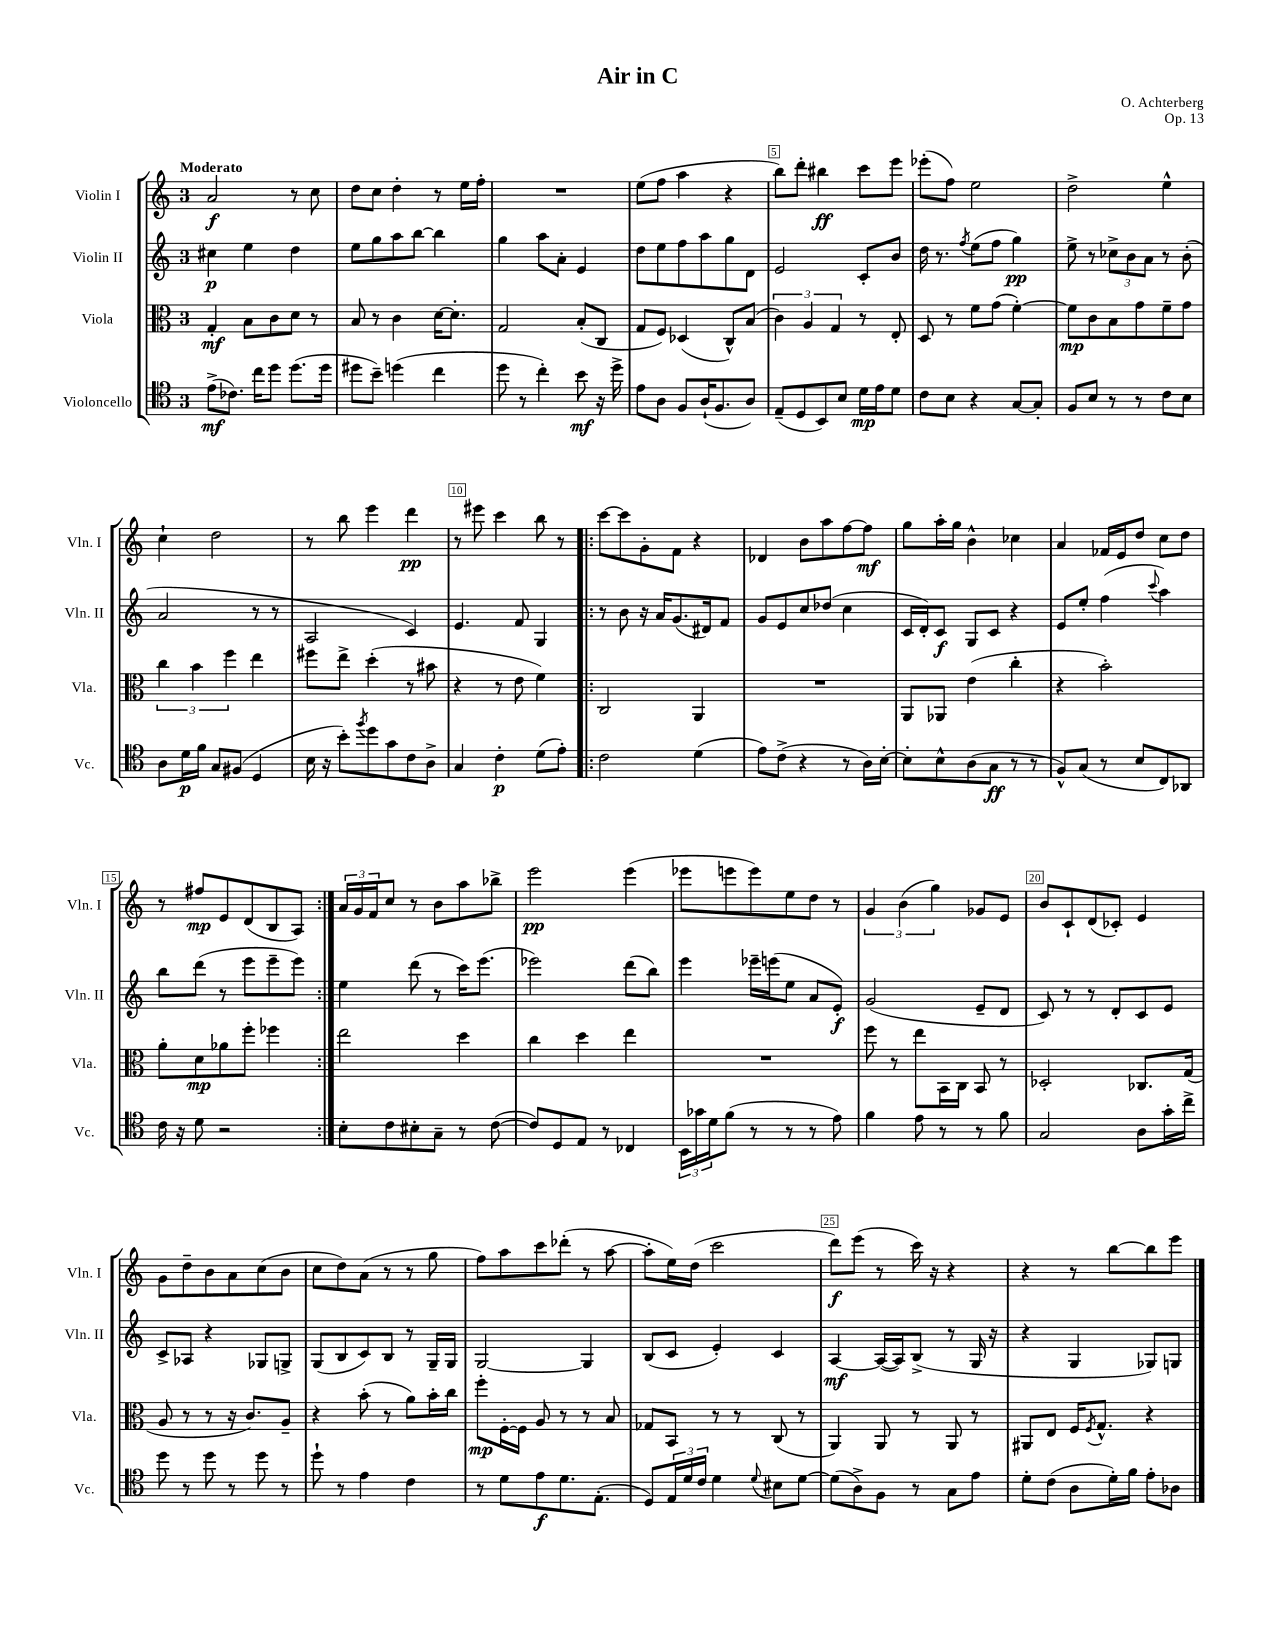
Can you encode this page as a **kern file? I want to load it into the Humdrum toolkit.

**kern	**dynam	**kern	**dynam	**kern	**dynam	**kern	**dynam
*part4	*part4	*part3	*part3	*part2	*part2	*part1	*part1
*staff4	*staff4	*staff3	*staff3	*staff2	*staff2	*staff1	*staff1
*I"Violoncello	*	*I"Viola	*	*I"Violin II	*	*I"Violin I	*
*I'Vc.	*	*I'Vla.	*	*I'Vln. II	*	*I'Vln. I	*
*clefC4	*	*clefC3	*	*clefG2	*	*clefG2	*
*k[]	*	*k[]	*	*k[]	*	*k[]	*
*M3/4	*	*M3/4	*	*M3/4	*	*M3/4	*
=1	=1	=1	=1	=1	=1	=1	=1
!	!	!	!	!	!	!LO:TX:a:B:t=Moderato	!
(8e^\L	mf	4G'/	mf	4cc#X\	p	2a/	f
8.c-X\J)	.	.	.	.	.	.	.
.	.	8B\L	.	4ee\	.	.	.
16cc\KL	.	.	.	.	.	.	.
8dd\J	.	8c\	.	.	.	.	.
(8.dd\L	.	8d\J	.	4dd\	.	8r	.
.	.	8r	.	.	.	8cc\	.
16dd\Jk	.	.	.	.	.	.	.
=2	=2	=2	=2	=2	=2	=2	=2
8dd#X\L	.	8B/	.	8ee\L	.	8dd\L	.
8b~\J)	.	8r	.	8gg\	.	8cc\J	.
(4ddn\	.	4c\	.	8aa\	.	4dd'\	.
.	.	.	.	[8bb\J	.	.	.
4cc\	.	[16d\KL	.	4bb\]	.	8r	.
.	.	8.d'\J]	.	.	.	.	.
.	.	.	.	.	.	16ee\LL	.
.	.	.	.	.	.	16ff'\JJ	.
=3	=3	=3	=3	=3	=3	=3	=3
8dd\	.	2G/	.	4gg\	.	2.r	.
8r	.	.	.	.	.	.	.
4cc'\)	.	.	.	8aa\L	.	.	.
.	.	.	.	8a'\J	.	.	.
8b\	mf	(8B'/L	.	4e/	.	.	.
16r	.	8C/J	.	.	.	.	.
16dd^\	.	.	.	.	.	.	.
=4	=4	=4	=4	=4	=4	=4	=4
8e\L	.	8G/L	.	8dd\L	.	(8ee\L	.
8A\J	.	8F/J)	.	8ee\	.	8ff\J	.
8F/L	.	(4D-X/	.	8ff\	.	4aa\	.
(16A`/K	.	.	.	8aa\	.	.	.
8.F/	.	.	.	.	.	.	.
.	.	8C^^/L)	.	8gg\	.	4r	.
8A/J)	.	(8B/J	.	8d\J	.	.	.
=5	=5	=5	=5	=5	=5	=5	=5
(8E~/L	.	6c\)	.	2e/	.	8bb\L)	.
8D/	.	.	.	.	.	8ddd'\J	.
.	.	6A/	.	.	.	.	.
8BB/)	.	.	.	.	.	4bb#X\	ff
.	.	6G/	.	.	.	.	.
8B/J	.	.	.	.	.	.	.
16d\LL	mp	8r	.	8c'/L	.	8ccc\L	.
16e\J	.	.	.	.	.	.	.
8d\J	.	8E'/	.	8b/J	.	8eee\J	.
=6	=6	=6	=6	=6	=6	=6	=6
8c\L	.	8D/	.	16dd\	.	(8eee-X'\L	.
.	.	.	.	8.r	.	.	.
8B\J	.	8r	.	.	.	8ff\J)	.
.	.	.	.	8qff/	.	.	.
4r	.	8f\L	.	(8ee\L	.	2ee\	.
.	.	(8g\J	.	8ff\J	.	.	.
[8G/L	.	[4f'\)	.	4gg\)	pp	.	.
8G'/J]	.	.	.	.	.	.	.
=7	=7	=7	=7	=7	=7	=7	=7
8F/L	.	8f\L]	mp	8ee^\	.	2dd^\	.
8B/J	.	8c\	.	8r	.	.	.
8r	.	8B\	.	12cc-X^\L	.	.	.
.	.	.	.	12b\	.	.	.
8r	.	8g\	.	.	.	.	.
.	.	.	.	12a\J	.	.	.
8c\L	.	8f~\	.	8r	.	4ee^^\	.
8B\J	.	8g\J	.	(8b'\	.	.	.
!!LO:LB:g=z
=8	=8	=8	=8	=8	=8	=8	=8
8A\L	.	6cc\	.	2a/	.	4cc`\	.
16d\L	p	.	.	.	.	.	.
.	.	6b\	.	.	.	.	.
16f\JJ	.	.	.	.	.	.	.
8G/L	.	.	.	.	.	2dd\	.
.	.	6ff\	.	.	.	.	.
(8F#X/J	.	.	.	.	.	.	.
4D/	.	4ee\	.	8r	.	.	.
.	.	.	.	8r	.	.	.
=9	=9	=9	=9	=9	=9	=9	=9
16B\	.	8ff#X\L	.	2A/	.	8r	.
16r	.	.	.	.	.	.	.
8b'\L)	.	8ee^\J	.	.	.	8bb\	.
8qff/	.	.	.	.	.	.	.
8dd\	.	(4dd'\	.	.	.	4eee\	.
8g\	.	.	.	.	.	.	.
8c\	.	8r	.	4c/)	.	4ddd\	pp
8A^\J	.	8b#X\	.	.	.	.	.
=10	=10	=10	=10	=10	=10	=10	=10
4G/	.	4r	.	4.e/	.	8r	.
.	.	.	.	.	.	8eee#X\	.
4c'\	p	8r	.	.	.	4ccc\	.
.	.	8e\	.	8f/	.	.	.
(8d\L	.	4f\)	.	4G/	.	8bb\	.
8e'\J)	.	.	.	.	.	8r	.
=11!|:	=11!|:	=11!|:	=11!|:	=11!|:	=11!|:	=11!|:	=11!|:
2c\	.	2C/	.	8r	.	[8ccc\L	.
.	.	.	.	8b\	.	8ccc\]	.
.	.	.	.	16r	.	8g'\	.
.	.	.	.	16a/KL	.	.	.
.	.	.	.	(8.g/	.	8f\J	.
(4d\	.	4AA/	.	.	.	4r	.
.	.	.	.	16d#X/k)	.	.	.
.	.	.	.	8f/J	.	.	.
=12	=12	=12	=12	=12	=12	=12	=12
8e\L)	.	2.r	.	8g/L	.	4d-X/	.
(8c^\J	.	.	.	8e/	.	.	.
4r	.	.	.	8cc/	.	8b\L	.
.	.	.	.	(8dd-X/J	.	8aa\	.
8r	.	.	.	4cc\	.	[8ff\	.
16A\LL)	.	.	.	.	.	8ff\J]	mf
[16B'\JJ	.	.	.	.	.	.	.
=13	=13	=13	=13	=13	=13	=13	=13
8B'\L]	.	8AA/L	.	16c/LL	.	8gg\L	.
.	.	.	.	16d'/J)	.	.	.
8B^^\	.	8AA-X/J	.	8c/J	f	16aa'\L	.
.	.	.	.	.	.	16gg\JJ	.
(8A\	.	(4e\	.	8G/L	.	4b^^\	.
8G\J	ff	.	.	8c/J	.	.	.
8r	.	4cc'\	.	4r	.	4cc-X\	.
8r	.	.	.	.	.	.	.
=14	=14	=14	=14	=14	=14	=14	=14
8F^^/L)	.	4r	.	8e/L	.	4a/	.
(8G/J	.	.	.	8ee'/J	.	.	.
8r	.	2b'\)	.	(4ff\	.	16f-X/LL	.
.	.	.	.	.	.	16e/J	.
8B/L	.	.	.	.	.	8dd/J	.
.	.	.	.	8qqccc/	.	.	.
8C/)	.	.	.	4aa\)	.	8cc\L	.
8AA-X/J	.	.	.	.	.	8dd\J	.
!!LO:LB:g=z
=15	=15	=15	=15	=15	=15	=15	=15
16c\	.	8a'\L	.	8bb\L	.	8r	.
16r	.	.	.	.	.	.	.
8d\	.	8d\	mp	(8ddd\J	.	8ff#X/L	mp
2r	.	8a-X\	.	8r	.	8e/	.
.	.	8ff'\J	.	8eee\L	.	(8d/	.
.	.	4ff-X\	.	8eee~\	.	8B/	.
.	.	.	.	8eee\J)	.	8A/J)	.
=16:|!	=16:|!	=16:|!	=16:|!	=16:|!	=16:|!	=16:|!	=16:|!
8B'\L	.	2ee\	.	4ee\	.	24a/LL	.
.	.	.	.	.	.	24g/	.
.	.	.	.	.	.	24f/J	.
8c\	.	.	.	.	.	8cc/J	.
8B#X'\	.	.	.	(8ddd\	.	8r	.
8G~\J	.	.	.	8r	.	8b\L	.
8r	.	4dd\	.	16ccc\KL)	.	8aa\	.
.	.	.	.	(8.eee\J	.	.	.
([8c\	.	.	.	.	.	8bb-X^\J	.
=17	=17	=17	=17	=17	=17	=17	=17
8c/L])	.	4cc\	.	2eee-X\)	.	2eee\	pp
8D/	.	.	.	.	.	.	.
8E/J	.	4dd\	.	.	.	.	.
8r	.	.	.	.	.	.	.
4C-X/	.	4ee\	.	(8ddd\L	.	(4eee\	.
.	.	.	.	8bb\J)	.	.	.
=18	=18	=18	=18	=18	=18	=18	=18
24BB\LL	.	2.r	.	4eee\	.	8eee-X\L	.
24g-X\	.	.	.	.	.	.	.
24d\J	.	.	.	.	.	.	.
(8f\J	.	.	.	.	.	8eeen\	.
8r	.	.	.	16eee-X~\LL	.	8eee\)	.
.	.	.	.	(16eeen\J	.	.	.
8r	.	.	.	8ee\J	.	8ee\	.
8r	.	.	.	8a/L	.	8dd\J	.
8e\)	.	.	.	8e'/J)	f	8r	.
=19	=19	=19	=19	=19	=19	=19	=19
4f\	.	8ff\	.	(2g/	.	6g/	.
.	.	8r	.	.	.	.	.
.	.	.	.	.	.	(6b\	.
8e\	.	8ee\L	.	.	.	.	.
.	.	.	.	.	.	6gg\)	.
8r	.	16BB\L	.	.	.	.	.
.	.	16C\JJ	.	.	.	.	.
8r	.	8BB/	.	8e~/L	.	8g-X/L	.
8f\	.	8r	.	8d/J	.	8e/J	.
=20	=20	=20	=20	=20	=20	=20	=20
2G/	.	2D-X'/	.	8c/)	.	8b/L	.
.	.	.	.	8r	.	8c`/	.
.	.	.	.	8r	.	(8d/	.
.	.	.	.	8d'/L	.	8c-X'/J)	.
8A\L	.	8.C-X/L	.	8c/	.	4e/	.
16g'\L	.	.	.	8e/J	.	.	.
16cc^\JJ	.	(16G/Jk	.	.	.	.	.
!!LO:LB:g=z
=21	=21	=21	=21	=21	=21	=21	=21
8dd\	.	8A/	.	8c^/L	.	8g\L	.
8r	.	8r	.	8A-X/J	.	8dd~\	.
8dd\	.	8r	.	4r	.	8b\	.
8r	.	16r	.	.	.	8a\	.
.	.	8.c/L)	.	.	.	.	.
8dd\	.	.	.	8G-X/L	.	(8cc\	.
8r	.	8A~/J	.	8Gn^/J	.	8b\J	.
=22	=22	=22	=22	=22	=22	=22	=22
8dd`\	.	4r	.	(8G/L	.	8cc\L	.
8r	.	.	.	8B/	.	8dd\)	.
4e\	.	(8b'\	.	8c/)	.	(8a\J	.
.	.	8r	.	8B/J	.	8r	.
4c\	.	8a\L)	.	8r	.	8r	.
.	.	16b'\L	.	16G~/LL	.	8gg\	.
.	.	16cc\JJ	.	16G/JJ	.	.	.
=23	=23	=23	=23	=23	=23	=23	=23
8r	.	8ff'\L	mp	[2G/	.	8ff\L)	.
8d\L	.	[16F'\L	.	.	.	8aa\	.
.	.	16F\JJ]	.	.	.	.	.
8e\	f	8A/	.	.	.	8ccc\	.
8.d\	.	8r	.	.	.	(8ddd-X'\J	.
.	.	8r	.	4G/]	.	8r	.
(8.E'\J	.	.	.	.	.	.	.
.	.	8B/	.	.	.	[8aa\	.
=24	=24	=24	=24	=24	=24	=24	=24
8D/L)	.	8G-X/L	.	(8B/L	.	8aa'\L]	.
24E/L	.	8BB/J	.	8c/J	.	16ee\L)	.
24d/	.	.	.	.	.	.	.
.	.	.	.	.	.	(16dd\JJ	.
24c/JJ	.	.	.	.	.	.	.
4d\	.	8r	.	4e'/)	.	2ccc\	.
.	.	8r	.	.	.	.	.
8qqd/	.	.	.	.	.	.	.
8B#X\L	.	(8C/	.	4c/	.	.	.
[8d\J	.	8r	.	.	.	.	.
=25	=25	=25	=25	=25	=25	=25	=25
(8d\L]	.	4AA/)	.	[4A/	mf	8ddd\L)	f
8A^\)	.	.	.	.	.	(8eee\J	.
8F\J	.	8AA/	.	(16A/LL_	.	8r	.
.	.	.	.	16A/J])	.	.	.
8r	.	8r	.	(8B^/J	.	16ccc\)	.
.	.	.	.	.	.	16r	.
8G\L	.	8AA/	.	8r	.	4r	.
8e\J	.	8r	.	16G/	.	.	.
.	.	.	.	16r	.	.	.
=26	=26	=26	=26	=26	=26	=26	=26
8d'\L	.	8AA#X/L	.	4r	.	4r	.
(8c\J	.	8E/J	.	.	.	.	.
8A\L	.	16F/KL	.	4G/	.	8r	.
.	.	8qF/	.	.	.	.	.
.	.	8.G^^/J	.	.	.	.	.
16d'\L)	.	.	.	.	.	[8bb\L	.
16f\JJ	.	.	.	.	.	.	.
8e'\L	.	4r	.	8G-X/L)	.	8bb\]	.
8A-X\J	.	.	.	8Gn/J	.	8eee\J	.
==	==	==	==	==	==	==	==
*-	*-	*-	*-	*-	*-	*-	*-
